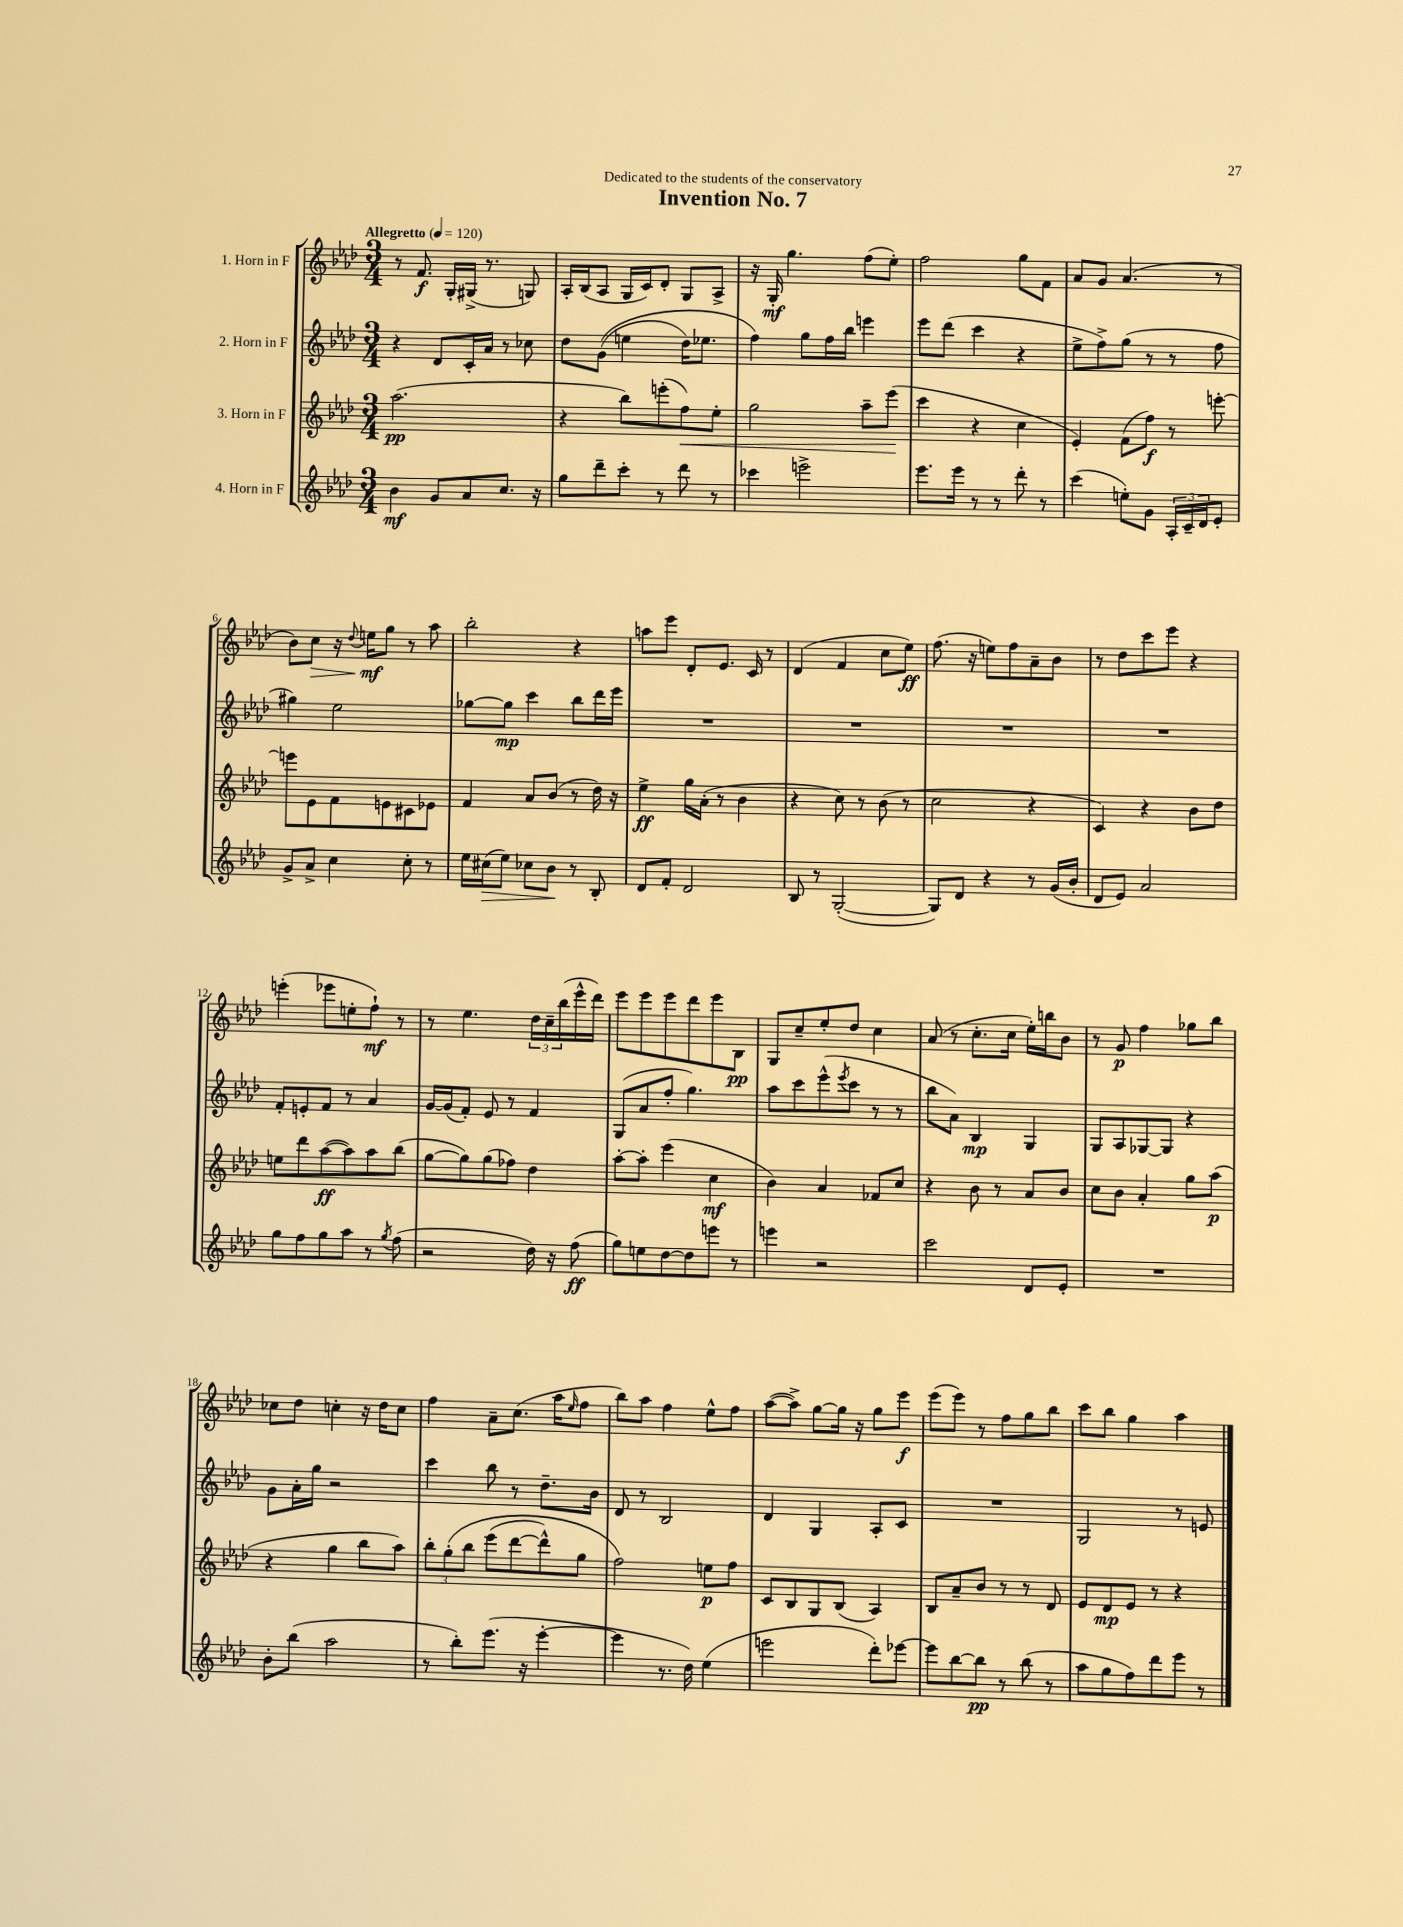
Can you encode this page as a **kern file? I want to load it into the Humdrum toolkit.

**kern	**dynam	**kern	**dynam	**kern	**dynam	**kern	**dynam
*part4	*part4	*part3	*part3	*part2	*part2	*part1	*part1
*staff4	*staff4	*staff3	*staff3	*staff2	*staff2	*staff1	*staff1
*I"4. Horn in F	*	*I"3. Horn in F	*	*I"2. Horn in F	*	*I"1. Horn in F	*
*clefG2	*	*clefG2	*	*clefG2	*	*clefG2	*
*k[b-e-a-d-]	*	*k[b-e-a-d-]	*	*k[b-e-a-d-]	*	*k[b-e-a-d-]	*
*M3/4	*	*M3/4	*	*M3/4	*	*M3/4	*
*MM120	*	*MM120	*	*MM120	*	*MM120	*
=1	=1	=1	=1	=1	=1	=1	=1
!	!	!	!	!	!	!LO:TX:a:B:t=Allegretto	!
4b-\	mf	(2.aa-\	pp	4r	.	8r	.
.	.	.	.	.	.	8.f/	f
8g/L	.	.	.	8d-/L	.	.	.
.	.	.	.	.	.	16G'/LL	.
8a-/	.	.	.	16c'/L	.	(16G#X^/JJ	.
.	.	.	.	16a-/JJ	.	8.r	.
8.cc/J	.	.	.	8r	.	.	.
.	.	.	.	8cc-X\	.	8Gn/)	.
16r	.	.	.	.	.	.	.
=2	=2	=2	=2	=2	=2	=2	=2
8gg\L	.	4r	.	8dd-\L	.	16A-'/LL	.
.	.	.	.	.	.	(16B-/J	.
8ddd-~\	.	.	.	((8g\J	.	8A-/J	.
8ccc'\J	.	8bb-\L)	.	4een\	.	16G/LL	.
.	.	.	.	.	.	16c/J)	.
8r	.	(8eeen'\	.	.	.	8d-'/J	.
!	!	!	!LO:HP:b	!	!	!	!
8ddd-\	.	8ff\)	<	16dd-\KL)	.	8G/L	.
.	.	.	.	8.ee-X\J	.	.	.
8r	.	8ee-'\J	.	.	.	8A-^/J	.
=3	=3	=3	=3	=3	=3	=3	=3
4ccc-X\	.	2gg\	.	4ff\)	.	16r	.
.	.	.	.	.	.	16G'/	mf
.	.	.	.	.	.	4.gg\	.
2eeen^\	.	.	.	8gg\L	.	.	.
.	.	.	.	16ff\L	.	.	.
.	.	.	.	16bb-\JJ	.	.	.
.	.	8aa-~\L	.	4eeen\	.	(8ff\L	.
.	.	(8eee-\J	.	.	.	8ee-'\J)	.
.	.	.	[	.	.	.	.
=4	=4	=4	=4	=4	=4	=4	=4
8.eee-\L	.	4ccc\	.	8eee-\L	.	2ff\	.
.	.	.	.	(8ddd-\J	.	.	.
16eee-\Jk	.	.	.	.	.	.	.
8r	.	4r	.	4ccc\	.	.	.
8r	.	.	.	.	.	.	.
8ddd-'\	.	4cc\	.	4r	.	8gg\L	.
8r	.	.	.	.	.	8f\J	.
=5	=5	=5	=5	=5	=5	=5	=5
(4ccc\	.	4e-'/)	.	8ee-^\L	.	8a-/L	.
.	.	.	.	8ff^\)	.	8g/J	.
8een'\L)	.	(8f\L	.	(8gg\J	.	(4.a-/	.
8g\J	.	8ff\J)	f	8r	.	.	.
24A-'/LL	.	8r	.	8r	.	.	.
24c~/	.	.	.	.	.	.	.
24d-/J	.	.	.	.	.	.	.
8e-'/J	.	[8eeen'\	.	8ff\	.	8r	.
!!LO:LB:g=z
=6	=6	=6	=6	=6	=6	=6	=6
8g^/L	.	8eeen\L]	.	4gg#X\)	.	8b-\L)	.
!	!	!	!	!	!	!	!LO:HP:b
8a-^/J	.	8e-\	.	.	.	8cc\J	>
4cc\	.	8f\	.	2ee-\	.	16r	.
.	.	.	.	.	.	8qqdd-/	.
.	.	.	.	.	.	16een\KL	mf
.	.	8en\	.	.	.	8gg\J	]
8cc'\	.	8c#X\	.	.	.	8r	.
8r	.	8e-X\J	.	.	.	8aa-\	.
=7	=7	=7	=7	=7	=7	=7	=7
16ee-\LL	.	4f/	.	[8gg-X\L	.	2bb-'\	.
!	!LO:HP:b	!	!	!	!	!	!
(16cc#X\J	>	.	.	.	.	.	.
8ee-\J)	.	.	.	8gg-\J]	mp	.	.
8cc-X\L	.	8a-/L	.	4ccc\	.	.	.
8b-\J	.	(8b-/J	.	.	.	.	.
8r	]	8r	.	8bb-\L	.	4r	.
8B-'/	.	16dd-\)	.	16ddd-\L	.	.	.
.	.	16r	.	16eee-\JJ	.	.	.
=8	=8	=8	=8	=8	=8	=8	=8
8d-/L	.	4ee-^\	ff	2.r	.	8aan\L	.
8f'/J	.	.	.	.	.	8eee-\J	.
2d-/	.	16gg\LL	.	.	.	8d-'/L	.
.	.	(16a-'\JJ	.	.	.	.	.
.	.	8r	.	.	.	8.e-/J	.
.	.	4b-\	.	.	.	.	.
.	.	.	.	.	.	16c/	.
.	.	.	.	.	.	8r	.
=9	=9	=9	=9	=9	=9	=9	=9
8B-/	.	4r	.	2.r	.	(4d-/	.
8r	.	.	.	.	.	.	.
([2G'/	.	8cc\)	.	.	.	4f/	.
.	.	8r	.	.	.	.	.
.	.	(8b-\	.	.	.	8cc\L	.
.	.	8r	.	.	.	8ee-\J)	ff
=10	=10	=10	=10	=10	=10	=10	=10
8G/L])	.	2cc\	.	2.r	.	(8.ff\	.
8d-/J	.	.	.	.	.	.	.
.	.	.	.	.	.	16r	.
4r	.	.	.	.	.	8een\L)	.
.	.	.	.	.	.	8ff\	.
8r	.	4r	.	.	.	8a-~\	.
(16g/LL	.	.	.	.	.	8b-\J	.
16b-'/JJ	.	.	.	.	.	.	.
=11	=11	=11	=11	=11	=11	=11	=11
8d-/L	.	4c/)	.	2.r	.	8r	.
8e-/J)	.	.	.	.	.	8dd-\L	.
2a-/	.	4r	.	.	.	8ccc\	.
.	.	.	.	.	.	8eee-\J	.
.	.	8b-\L	.	.	.	4r	.
.	.	8dd-\J	.	.	.	.	.
!!LO:LB:g=z
=12	=12	=12	=12	=12	=12	=12	=12
8gg\L	.	8een\L	.	8f'/L	.	(4eeen'\	.
8ff\	.	8ddd-\	.	8en'/	.	.	.
8gg\	.	([8aa-\	ff	8f/J	.	8eee-X\L	.
8aa-\J	.	8aa-\])	.	8r	.	8een'\	.
8r	.	8aa-\	.	4a-/	.	8ff`\J)	mf
8qgg/	.	.	.	.	.	.	.
(8ff\	.	(8bb-\J	.	.	.	8r	.
=13	=13	=13	=13	=13	=13	=13	=13
2r	.	[8gg\L	.	[16g/LL	.	8r	.
.	.	.	.	(16g/J]	.	.	.
.	.	8gg\])	.	8f'/J)	.	4.ee-\	.
.	.	(8gg\	.	8e-/	.	.	.
.	.	8ff-X\J)	.	8r	.	.	.
16dd-\)	.	4dd-\	.	4f/	.	24dd-\LL	.
.	.	.	.	.	.	24cc~\	.
16r	.	.	.	.	.	.	.
.	.	.	.	.	.	(24bb-\	.
(8ff\	ff	.	.	.	.	16eee-^^\	.
.	.	.	.	.	.	16ddd-\JJ)	.
=14	=14	=14	=14	=14	=14	=14	=14
8gg\L)	.	[8aa-'\L	.	(8G/L	.	8eee-\L	.
8een\	.	8aa-'\J]	.	8a-/	.	8eee-\	.
[8dd-\	.	(4eee-\	.	8ff'/J	.	8eee-\	.
8dd-\]	.	.	.	4.gg\)	.	8ddd-\	.
8eeen\J	.	4cc\	mf	.	.	8eee-\	.
8r	.	.	.	.	.	8B-\J	pp
=15	=15	=15	=15	=15	=15	=15	=15
4eeen\	.	4b-\)	.	8aa-\L	.	8G/L	.
.	.	.	.	8ccc\	.	8cc~/	.
2r	.	4a-/	.	(8eee-^^\	.	8ee-'/	.
.	.	.	.	8qeee-/	.	.	.
.	.	.	.	8ccc\J	.	8dd-/J	.
.	.	8f-X/L	.	8r	.	4cc\	.
.	.	8cc/J	.	8r	.	.	.
=16	=16	=16	=16	=16	=16	=16	=16
2ccc\	.	4r	.	8bb-\L	.	(8a-/	.
.	.	.	.	8a-\J)	.	8r	.
.	.	8b-\	.	4B-/	mp	8.cc'\L	.
.	.	8r	.	.	.	.	.
.	.	.	.	.	.	16cc\Jk	.
8d-/L	.	8a-/L	.	4G/	.	16ee-'\LL)	.
.	.	.	.	.	.	16bbn\J	.
8e-'/J	.	8b-/J	.	.	.	8b-\J	.
=17	=17	=17	=17	=17	=17	=17	=17
2.r	.	8cc\L	.	8G/L	.	8r	.
.	.	8b-\J	.	8A-/	.	8g/	p
.	.	4a-'/	.	[8G-X/	.	4ff\	.
.	.	.	.	8G-/J]	.	.	.
.	.	8gg\L	.	4r	.	8gg-X\L	.
.	.	(8aa-\J	p	.	.	8bb-\J	.
!!LO:LB:g=z
=18	=18	=18	=18	=18	=18	=18	=18
8b-'\L	.	4r	.	8g\L	.	8cc-X\L	.
(8bb-\J	.	.	.	16a-'\L	.	8dd-\J	.
.	.	.	.	16gg\JJ	.	.	.
2aa-\	.	4gg\	.	2r	.	4ccn'\	.
.	.	8bb-\L	.	.	.	16r	.
.	.	.	.	.	.	16dd-\KL	.
.	.	8aa-\J)	.	.	.	8cc\J	.
=19	=19	=19	=19	=19	=19	=19	=19
8r	.	12bb-'\L	.	4ccc\	.	4ff\	.
.	.	(12gg'\	.	.	.	.	.
8bb-'\L)	.	.	.	.	.	.	.
.	.	12bb-\J	.	.	.	.	.
(8.eee-\J	.	(8eee-\L	.	8bb-\	.	8a-~\L	.
.	.	[8ddd-\	.	8r	.	(8.cc\J	.
16r	.	.	.	.	.	.	.
[4eee-'\	.	8ddd-^^\])	.	8.dd-~\L	.	.	.
.	.	.	.	.	.	16aa-\KL	.
.	.	.	.	.	.	16qqee-/	.
.	.	8gg\J	.	.	.	8ff\J	.
.	.	.	.	16b-\Jk	.	.	.
=20	=20	=20	=20	=20	=20	=20	=20
4eee-\]	.	2ff\)	.	8d-/	.	8bb-\L)	.
.	.	.	.	8r	.	8aa-\J	.
8.r	.	.	.	2B-/	.	4ff\	.
16dd-\)	.	.	.	.	.	.	.
(4ee-\	.	8een\L	p	.	.	8ee-^^\L	.
.	.	8ff\J	.	.	.	8ff\J	.
=21	=21	=21	=21	=21	=21	=21	=21
2eeen\	.	8c/L	.	4d-/	.	([8aa-\L	.
.	.	8B-/	.	.	.	8aa-^\J])	.
.	.	8G/	.	4G/	.	[8gg\L	.
.	.	(8B-/J	.	.	.	16gg\Jk]	.
.	.	.	.	.	.	16r	.
8ddd-'\L)	.	4A-/)	.	8A-'/L	.	8gg\L	.
[8eee-X\J	.	.	.	8c/J	.	8eee-\J	f
=22	=22	=22	=22	=22	=22	=22	=22
8eee-\L]	.	8B-/L	.	2.r	.	(8eee-\L	.
[8bb-\	.	8a-~/	.	.	.	8eee-\J)	.
8bb-\J]	pp	8b-/J	.	.	.	8r	.
8r	.	8r	.	.	.	8ff\L	.
(8bb-\	.	8r	.	.	.	8gg\	.
8r	.	8d-/	.	.	.	8bb-\J	.
=23	=23	=23	=23	=23	=23	=23	=23
8aa-\L	.	8e-/L	.	2G/	.	8ccc\L	.
8gg\	.	8d-/	mp	.	.	8bb-\J	.
8ff\)	.	8e-/J	.	.	.	4gg\	.
8ddd-\	.	8r	.	.	.	.	.
8eee-\J	.	4r	.	8r	.	4aa-\	.
8r	.	.	.	8en/	.	.	.
==	==	==	==	==	==	==	==
*-	*-	*-	*-	*-	*-	*-	*-
